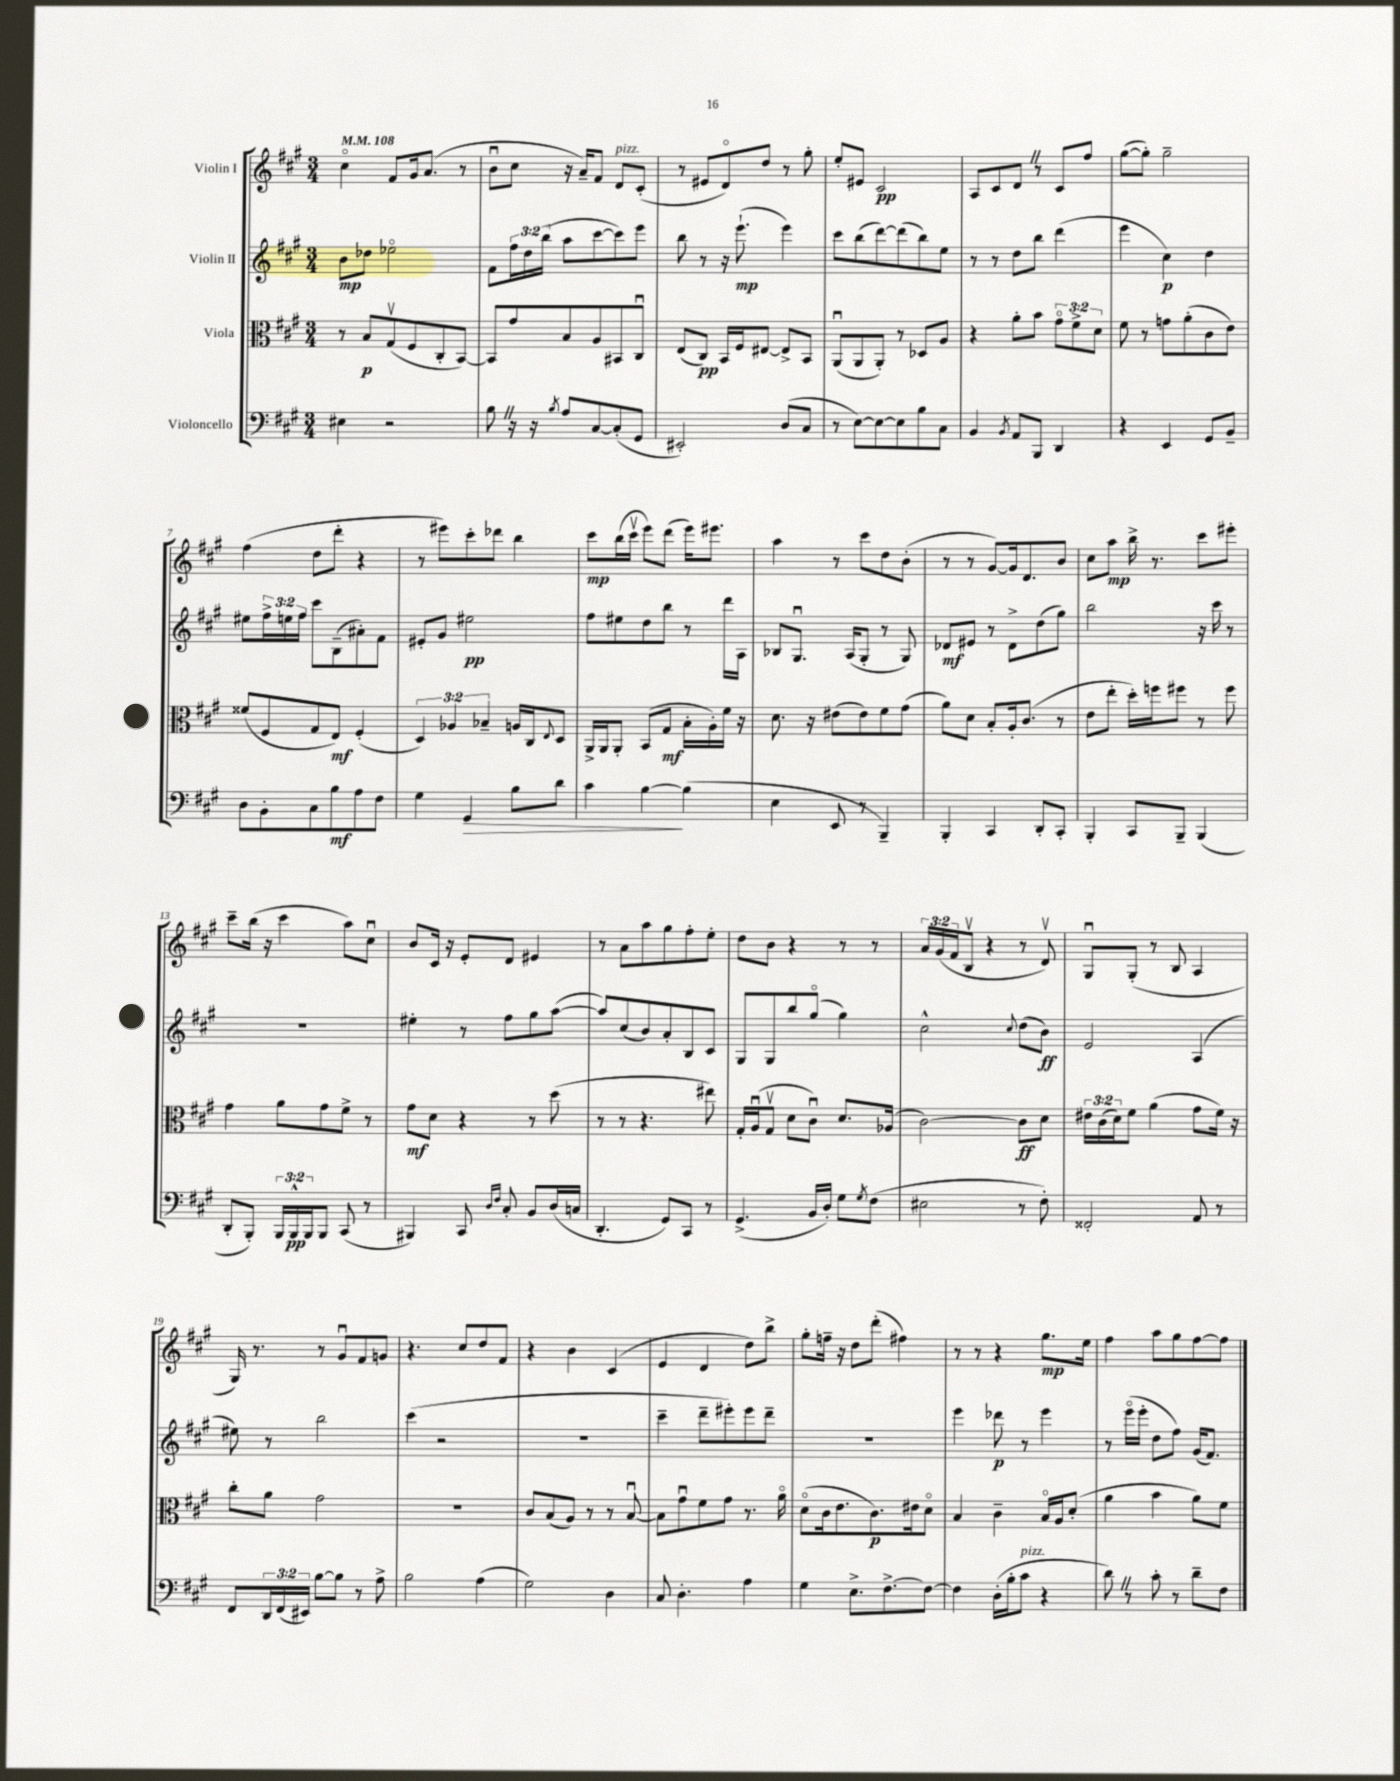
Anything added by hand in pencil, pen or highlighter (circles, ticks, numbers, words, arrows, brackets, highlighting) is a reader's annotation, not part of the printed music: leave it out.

**kern	**dynam	**kern	**dynam	**kern	**dynam	**kern	**dynam
*part4	*part4	*part3	*part3	*part2	*part2	*part1	*part1
*staff4	*staff4	*staff3	*staff3	*staff2	*staff2	*staff1	*staff1
*I"Violoncello	*	*I"Viola	*	*I"Violin II	*	*I"Violin I	*
*clefF4	*	*clefC3	*	*clefG2	*	*clefG2	*
*k[f#c#g#]	*	*k[f#c#g#]	*	*k[f#c#g#]	*	*k[f#c#g#]	*
*M3/4	*	*M3/4	*	*M3/4	*	*M3/4	*
*MM108	*	*MM108	*	*MM108	*	*MM108	*
=1	=1	=1	=1	=1	=1	=1	=1
4E#X\	.	8r	.	8b\L	mp	4cc#\	.
.	.	8B/L	p	8dd-X\J	.	.	.
2r	.	(8G#v/	.	2ee-X\	.	8f#/L	.
.	.	8F#/	.	.	.	16g#/k	.
.	.	.	.	.	.	(8.a/J	.
.	.	8C#'/	.	.	.	.	.
.	.	[8BB/J)	.	.	.	8r	.
=2	=2	=2	=2	=2	=2	=2	=2
8BZ\	.	8BB/L]	.	8f#\L	.	8bu\L	.
16r	.	8g#/	.	24ff#\L	.	8cc#\J	.
.	.	.	.	24dd\	.	.	.
16r	.	.	.	.	.	.	.
.	.	.	.	(24bb\JJ	.	.	.
8qB/	.	.	.	.	.	.	.
8A/L	.	8B/	.	8aa\L	.	16r	.
.	.	.	.	.	.	16a~/KL)	.
[8C#/	.	8A/	.	[8ccc#\	.	8f#/J	.
!	!	!	!	!	!	!LO:TX:a:i:t=pizz.	!
(8C#'/]	.	8BB#X/	.	8ccc#\])	.	8d/L	.
8GG#/J	.	8C#u/J	.	8eee\J	.	(8c#'/J	.
=3	=3	=3	=3	=3	=3	=3	=3
2EE#X'/)	.	(8E/L	.	8bb\	.	8r	.
.	.	8C#/J)	pp	8r	.	8e#X/L	.
.	.	16BB/LL	.	16r	.	8d/)	.
.	.	16F#/J	.	(8.eee`\	mp	.	.
.	.	[8E#X/J	.	.	.	8dd/J	.
(8D/L	.	8E#^/L]	.	4eee\)	.	8r	.
8C#/J	.	8BB/J	.	.	.	8gg#'\	.
=4	=4	=4	=4	=4	=4	=4	=4
8r	.	(8AAu/L	.	8ccc#\L	.	8ee'/L	.
[8E\L)	.	8AA/	.	(8bb\	.	8e#X/J	.
8E\_	.	8AA'/J)	.	[8ddd\)	.	2c#/	pp
8E\]	.	8r	.	(8ddd\]	.	.	.
8B\	.	8D-X/L	.	8bb\)	.	.	.
8C#\J	.	8A/J	.	8ee\J	.	.	.
=5	=5	=5	=5	=5	=5	=5	=5
4BB/	.	4r	.	8r	.	8A/L	.
.	.	.	.	8r	.	8c#/	.
8qBB/	.	.	.	.	.	.	.
8AA/L	.	8a'\L	.	8dd\L	.	8dZ/J	.
8BBB/J	.	8b\J	.	8bb\J	.	8r	.
4DD/	.	12g#\L	.	(4ddd\	.	8c#/L	.
.	.	12f#^\	.	.	.	.	.
.	.	.	.	.	.	8ff#/J	.
.	.	12d\J	.	.	.	.	.
=6	=6	=6	=6	=6	=6	=6	=6
4r	.	8f#\	.	4eee\	.	([8gg#\L	.
.	.	8r	.	.	.	8gg#'\J])	.
4EE/	.	8gn\L	.	4cc#\)	p	2gg#~\	.
.	.	(8a'\	.	.	.	.	.
8GG#/L	.	8c#\	.	4dd\	.	.	.
8BB~/J	.	8e\J)	.	.	.	.	.
!!LO:LB:g=z
=7	=7	=7	=7	=7	=7	=7	=7
8D\L	.	(8f##X/L	.	8ee#X\L	.	(4ff#\	.
8BB'\	.	8F#/	.	24ff#^\L	.	.	.
.	.	.	.	24een\	.	.	.
.	.	.	.	24ff#\JJ	.	.	.
8C#\	.	8G#/	.	8ccc#\L	.	8dd\L	.
8B\	mf	8E/J)	mf	(8B~\	.	8ddd'\J	.
8A\	.	(4F#'/	.	8a#X'\)	.	4r	.
8F#\J	.	.	.	8f#\J	.	.	.
=8	=8	=8	=8	=8	=8	=8	=8
4G#\	.	6D/)	.	8e#X'/L	.	8r	.
.	.	.	.	8g#/J	.	8eee#X\L)	.
.	.	6A-X/	.	.	.	.	.
!	!LO:HP:b	!	!	!	!	!	!
4GG#/	>	.	.	2ee#X\	pp	8ccc#'\	.
.	.	6B-X~/	.	.	.	.	.
.	.	.	.	.	.	8ddd-X\J	.
8B\L	.	16An/LL	.	.	.	4bb\	.
.	.	16C#/J	.	.	.	.	.
.	.	8qqE/	.	.	.	.	.
8d\J	.	8D/J	.	.	.	.	.
=9	=9	=9	=9	=9	=9	=9	=9
4c#\	.	16AA^/LL	.	8ff#\L	.	8ccc#\L	mp
.	.	16AA/J	.	.	.	.	.
.	.	8AA'/J	.	8ee#X\	.	(16bb\L	.
.	.	.	.	.	.	16ccc#v\JJ	.
[4B\	.	(8BB/L	.	8dd\	.	8eee\L)	.
.	.	8G#/J	mf	8bb\J	.	(8ddd\J	.
(4B\]	]	16B'\LL	.	8r	.	16eee\KL)	.
.	.	16A'\)	.	.	.	8.eee#X\J	.
.	.	16f#\JJ	.	16ddd\LL	.	.	.
.	.	16r	.	16A\JJ	.	.	.
=10	=10	=10	=10	=10	=10	=10	=10
4E\	.	8.d\	.	8B-X/L	.	4aa\	.
.	.	.	.	8.G#u/J	.	.	.
.	.	16r	.	.	.	.	.
8EE/	.	(8e#X\L	.	.	.	8r	.
.	.	.	.	(16A/KL	.	.	.
8r	.	8e#\)	.	8G#'/J	.	8ccc#\L	.
4BBB~/)	.	8f#\	.	8r	.	8dd\	.
.	.	(8g#\J	.	8G#/)	.	(8b'\J	.
=11	=11	=11	=11	=11	=11	=11	=11
4BBB'/	.	8a\L)	.	8d-X/L	mf	8r	.
.	.	8d\J	.	8e#X/J	.	8r	.
4CC#/	.	8B'/L	.	8r	.	[8g#/L)	.
.	.	16A'/k	.	8d-^\L	.	16g#/k]	.
.	.	(8.c#/J	.	.	.	8.d/	.
8DD'/L	.	.	.	(8dd\	.	.	.
8CC#'/J	.	8r	.	8gg#\J)	.	8b/J	.
=12	=12	=12	=12	=12	=12	=12	=12
4BBB'/	.	8e\L	.	2bb\	.	8cc#\L	.
.	.	8ee'\J	.	.	.	8aa\J	mp
8CC#/L	.	16dd'\LL)	.	.	.	16bb^\	.
.	.	16ffn\J	.	.	.	8.r	.
8BBB~/J	.	8ff#X\J	.	.	.	.	.
(4BBB/	.	8r	.	16r	.	8ccc#\L	.
.	.	.	.	16ccc#\	.	.	.
.	.	8ff#\	.	8r	.	8eee#X'\J	.
!!LO:LB:g=z
=13	=13	=13	=13	=13	=13	=13	=13
8DD'/L	.	4g#\	.	2.r	.	8ccc#~\L	.
8BBB'/J)	.	.	.	.	.	(16bb\Jk	.
.	.	.	.	.	.	16r	.
24BBB/LL	.	8a\L	.	.	.	4ccc#\	.
24BBB^^/	pp	.	.	.	.	.	.
24BBB/J	.	.	.	.	.	.	.
8BBB/J	.	8g#\	.	.	.	.	.
(8CC#/	.	8f#^\J	.	.	.	8aa\L)	.
8r	.	8r	.	.	.	8cc#u\J	.
=14	=14	=14	=14	=14	=14	=14	=14
4BBB#X/)	.	8g#\L	mf	4ee#X'\	.	8b/L	.
.	.	8d\J	.	.	.	16c#/Jk	.
.	.	.	.	.	.	16r	.
8CC#/	.	4r	.	8r	.	8e'/L	.
16qqD/LL	.	.	.	.	.	.	.
16qqF#/JJ	.	.	.	.	.	.	.
8C#'/	.	.	.	8ff#\L	.	8d/J	.
8BB/L	.	8r	.	8gg#\	.	4e#X/	.
(16D/L	.	(8dd\	.	([8aa\J	.	.	.
16Cn/JJ	.	.	.	.	.	.	.
=15	=15	=15	=15	=15	=15	=15	=15
4.DD'/	.	8r	.	8aa/L])	.	8r	.
.	.	8r	.	(8cc#/	.	8a\L	.
.	.	4.r	.	8b/)	.	8aa\	.
8GG#/L)	.	.	.	8a'/	.	8gg#\	.
8CC#/J	.	.	.	8B/	.	8ff#'\	.
8r	.	8ee#X\)	.	8c#/J	.	8ee'\J	.
=16	=16	=16	=16	=16	=16	=16	=16
(4.GG#^/	.	16G#'/LL	.	8G#/L	.	8dd\L	.
.	.	(16Au/J	.	.	.	.	.
.	.	8G#v/J	.	8G#/	.	8b\J	.
.	.	8d\L	.	8bb/	.	4r	.
16BB/LL	.	8c#u\J)	.	(8gg#/J	.	.	.
16D'/JJ)	.	.	.	.	.	.	.
8G#\L	.	8.d/L	.	4gg#\)	.	8r	.
8qG#/	.	.	.	.	.	.	.
(8F#\J	.	.	.	.	.	8r	.
.	.	(16A-X/Jk	.	.	.	.	.
=17	=17	=17	=17	=17	=17	=17	=17
2E#X\	.	[2c#\)	.	2cc#^^\	.	24a/LL	.
.	.	.	.	.	.	(24g#/	.
.	.	.	.	.	.	24f#/J	.
.	.	.	.	.	.	8Bv/J	.
.	.	.	.	.	.	4r	.
.	.	.	.	8qqcc#/	.	.	.
8r	.	8c#\L]	ff	(8dd\L	.	8r	.
8F#'\)	.	8d\J	.	8b\J)	ff	8dv/)	.
=18	=18	=18	=18	=18	=18	=18	=18
2FF##X'/	.	24e#X\LL	.	2e/	.	8G#u/L	.
.	.	(24c#\	.	.	.	.	.
.	.	24d\J)	.	.	.	.	.
.	.	8f#\J	.	.	.	(8G#'/J	.
.	.	(4a\	.	.	.	8r	.
.	.	.	.	.	.	8B/	.
8AA/	.	8g#\L	.	(4A/	.	4A/	.
8r	.	16f#\Jk)	.	.	.	.	.
.	.	16r	.	.	.	.	.
!!LO:LB:g=z
=19	=19	=19	=19	=19	=19	=19	=19
8FF#/L	.	8cc#'\L	.	8ee#X\)	.	16G#/)	.
.	.	.	.	.	.	8.r	.
24DD/L	.	8a\J	.	8r	.	.	.
(24FF#/	.	.	.	.	.	.	.
24EE#X/JJ)	.	.	.	.	.	.	.
[8B\L	.	2g#\	.	2bb\	.	8r	.
8B\J]	.	.	.	.	.	8g#u/L	.
8r	.	.	.	.	.	8f#/	.
8A^\	.	.	.	.	.	8gn/J	.
=20	=20	=20	=20	=20	=20	=20	=20
2B\	.	2.r	.	(4ccc#\	.	4.r	.
.	.	.	.	2r	.	.	.
.	.	.	.	.	.	8cc#/L	.
(4A\	.	.	.	.	.	8dd/	.
.	.	.	.	.	.	8f#/J	.
=21	=21	=21	=21	=21	=21	=21	=21
2G#\)	.	8c#/L	.	2.r	.	4r	.
.	.	(8B/	.	.	.	.	.
.	.	8A/J)	.	.	.	4b\	.
.	.	8r	.	.	.	.	.
4D\	.	8r	.	.	.	(4c#/	.
.	.	[8Bu/	.	.	.	.	.
=22	=22	=22	=22	=22	=22	=22	=22
8C#/	.	8B\L]	.	4ccc#~\	.	4e/	.
4.D'\	.	8g#u\	.	.	.	.	.
.	.	8f#\	.	8ddd~\L	.	4d/	.
.	.	8g#\J	.	8eee#X'\)	.	.	.
4A\	.	8.r	.	8eee#\	.	8dd\L)	.
.	.	.	.	8ddd~\J	.	8bb^\J	.
.	.	16a\	.	.	.	.	.
=23	=23	=23	=23	=23	=23	=23	=23
4G#\	.	(8d\L	.	2.r	.	8gg#'\L	.
.	.	16c#\k	.	.	.	16ffn~\Jk	.
.	.	8.e\	.	.	.	16r	.
8.E^\L	.	.	.	.	.	8dd\L	.
.	.	8.c#\)	p	.	.	(8ddd'\J	.
[8.F#^\	.	.	.	.	.	.	.
.	.	.	.	.	.	4ff#X\)	.
.	.	16e#X\k	.	.	.	.	.
8F#\J_	.	8d\J	.	.	.	.	.
=24	=24	=24	=24	=24	=24	=24	=24
4F#\]	.	4B/	.	4eee\	.	8r	.
.	.	.	.	.	.	8r	.
(16D'\LL	.	4c#~\	.	8ddd-X\	p	4r	.
16B'\J	.	.	.	.	.	.	.
!LO:TX:a:i:t=pizz.	!	!	!	!	!	!	!
8c#\J	.	.	.	8r	.	.	.
4r	.	16B/LL	.	4eee\	.	8.gg#\L	mp
.	.	16A/J	.	.	.	.	.
.	.	(8d'/J	.	.	.	.	.
.	.	.	.	.	.	16ee\Jk	.
=25	=25	=25	=25	=25	=25	=25	=25
8dZ\)	.	4a\	.	8r	.	4ff#\	.
8r	.	.	.	(16eee\LL	.	.	.
.	.	.	.	16eee'\JJ	.	.	.
8c#'\	.	4b\	.	8dd\L	.	8aa\L	.
8r	.	.	.	8ff#\J)	.	8gg#\	.
8d~\L	.	8a\L)	.	(16g#/KL	.	[8ff#\	.
.	.	.	.	8.f#/J)	.	.	.
8F#\J	.	8f#\J	.	.	.	8ff#\J]	.
==	==	==	==	==	==	==	==
*-	*-	*-	*-	*-	*-	*-	*-
